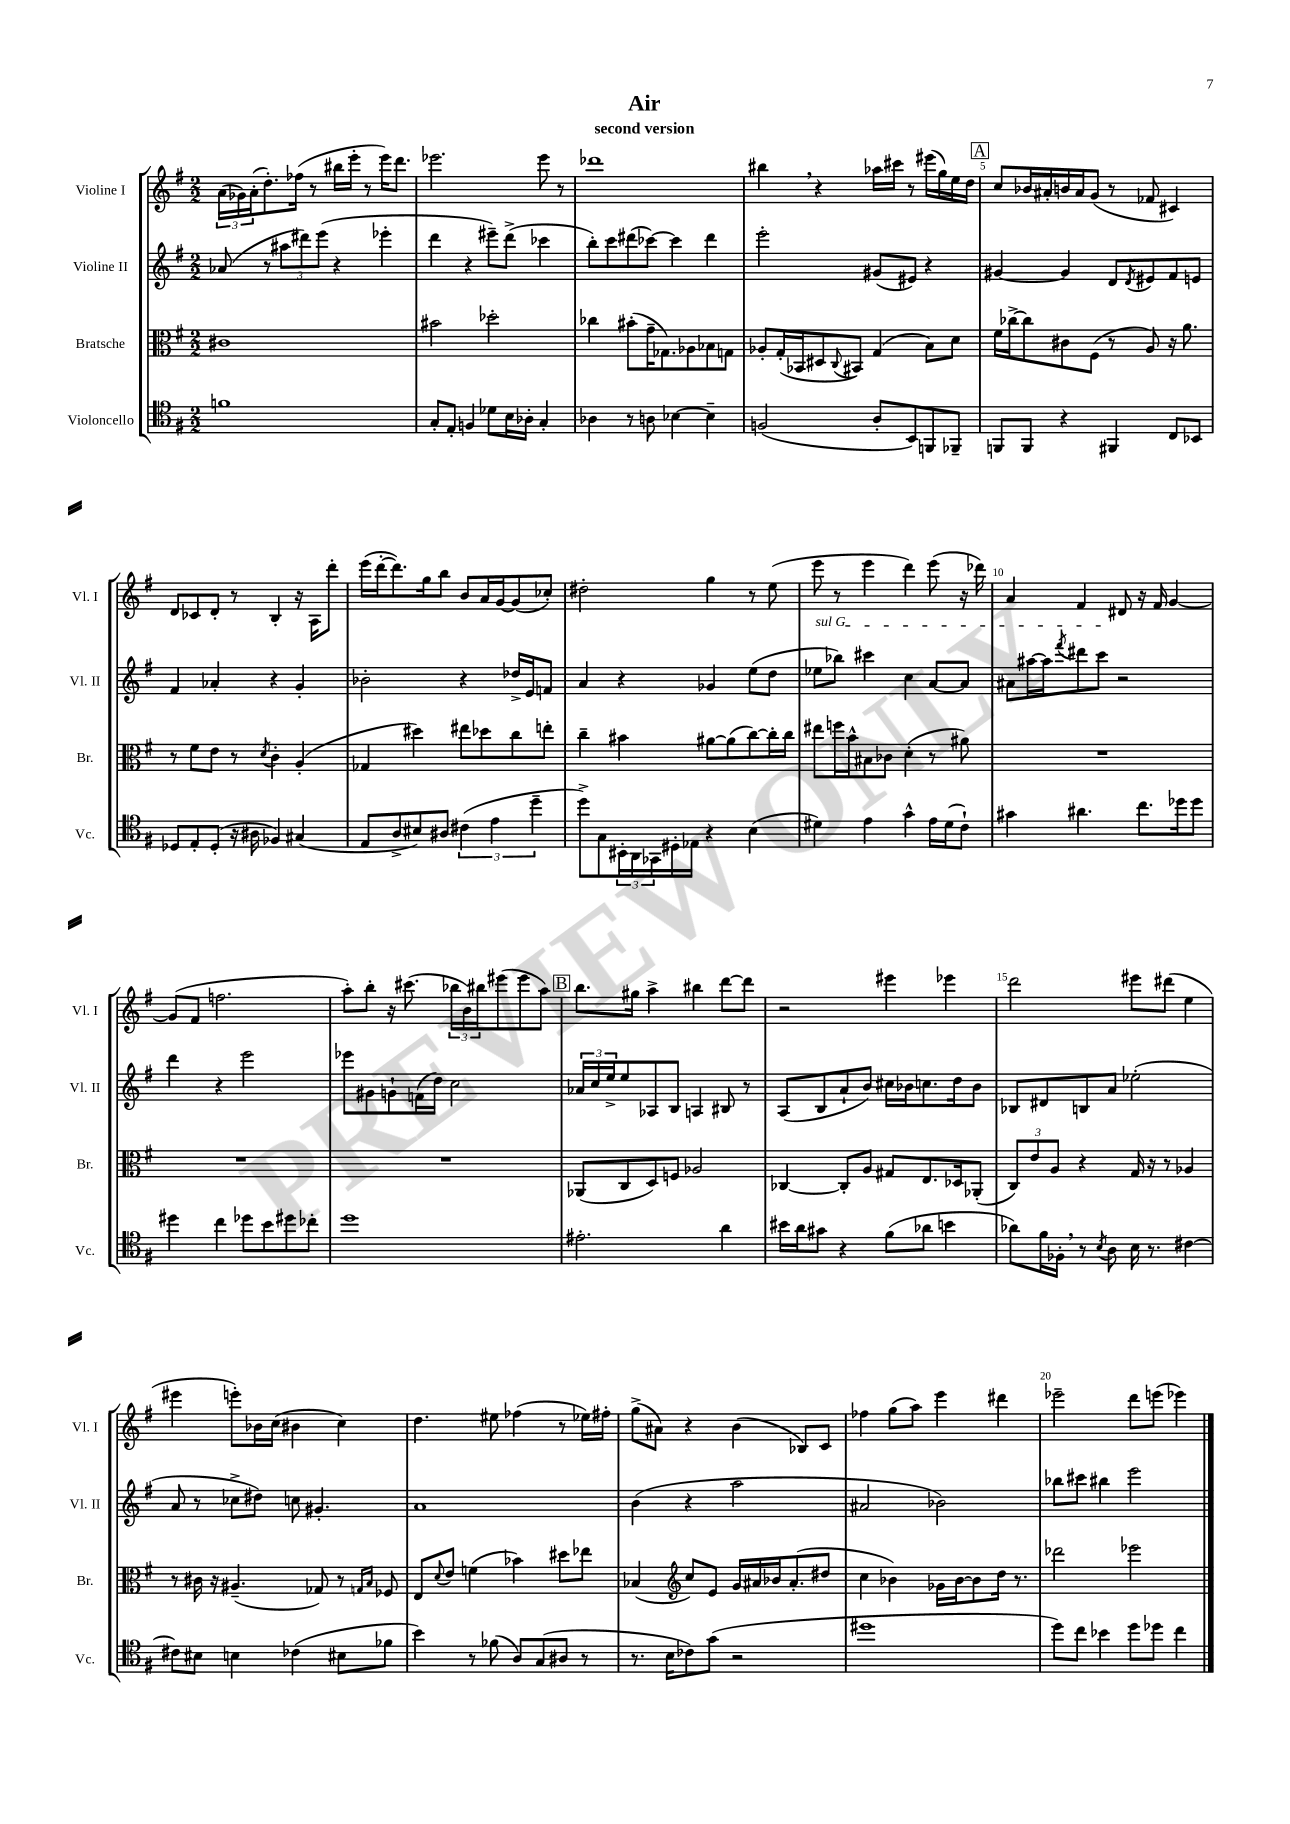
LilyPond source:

\header { title = "Air" subtitle = "second version" }
<<
\new StaffGroup <<
\new Staff = "s0" \with { instrumentName = "Violine I" shortInstrumentName = "Vl. I" } {
    \clef treble \key g \major \numericTimeSignature \time 2/2
    \tuplet 3/2 { a'16( ges'16) a'16-.( } d''8.-.) fes''16( r8 bis''16 e'''16-. r8 e'''16) d'''8. |
    ees'''2. ees'''8 r8 |
    des'''1 |
    bis''4 \breathe r4 aes''16 cis'''16 r8 eis'''16( g''16) e''16 d''16 |
    \mark \markup { \box "A" } c''8 bes'16 ais'16-. b'16 ais'16 g'8( r8 fes'8 cis'4) |
    d'8 ces'8 d'8-. r8 b4-. r16 a16 d'''8-. |
    e'''16( d'''16~-. d'''8.) g''16 b''8 b'8 a'16 g'16~ g'8( ces''8-.) |
    dis''2-. g''4 r8 e''8( |
    e'''8 r8 e'''4 d'''4) e'''8( r16 des'''16) |
    a'4 fis'4 dis'8 r16 fis'16 g'4~ |
    g'8( fis'8 f''2. |
    a''8-.) b''8-. r16 cis'''8.( \tuplet 3/2 { bes''16 b'16) bis''16 } eis'''8( eis'''8 a''8) |
    \mark \markup { \box "B" } b''8. gis''16 a''4-> bis''4 d'''8~ d'''8 |
    r2 eis'''4 ees'''4 |
    d'''2 eis'''8 dis'''8( e''4 |
    eis'''4 e'''8-.) bes'16 c''16( bis'4 c''4) |
    d''4. eis''8 fes''4( r8 ees''16) fis''16-. |
    g''8->( ais'8) r4 b'4( bes8) c'8 |
    fes''4 g''8( a''8) e'''4 dis'''4 |
    ees'''2-- d'''8 e'''8( ees'''4) \bar "|." |
}
\new Staff = "s1" \with { instrumentName = "Violine II" shortInstrumentName = "Vl. II" } {
    \clef treble \key g \major \numericTimeSignature \time 2/2
    aes'8( r8 \tuplet 3/2 { ais''8 dis'''8) e'''8( } r4 ees'''4-. |
    d'''4 r4 eis'''8--) d'''8->( ces'''4 |
    b''8-.) c'''8 dis'''8( ces'''8~) ces'''4 dis'''4 |
    e'''2-. gis'8( eis'8) r4 |
    \mark \markup { \box "A" } gis'4~ gis'4 d'8 \acciaccatura { d'8 } eis'8 fis'8 e'8 |
    fis'4 aes'4-. r4 g'4-. |
    bes'2-. r4 des''16-> e'16 f'8 |
    a'4 r4 ges'4 e''8( d''8 |
    \once \override TextSpanner.bound-details.left.text = \markup { \italic "sul G" } ees''8\startTextSpan bes''8) cis'''4 c''4 a'8~ a'8 |
    ais'8 ais''16~ ais''16 \acciaccatura { fis'''8 } dis'''8 c'''8\stopTextSpan r2 |
    d'''4 r4 e'''2 |
    ees'''8 gis'8 g'8-! f'16( d''16) c''2 |
    \mark \markup { \box "B" } \tuplet 3/2 { aes'16 c''16 e''16-> } e''8 aes8 b8 a4 bis8 r8 |
    a8( b8 a'8-! b'8) cis''16 bes'16 c''8. d''16 bes'8 |
    bes8 dis'8 b8 a'8 ees''2-.( |
    a'8 r8 ces''8-> dis''8) c''8 gis'4.-. |
    a'1 |
    b'4( r4 a''2 |
    ais'2 bes'2) |
    bes''8 cis'''8 bis''4 e'''2 \bar "|." |
}
\new Staff = "s2" \with { instrumentName = "Bratsche" shortInstrumentName = "Br." } {
    \clef alto \key g \major \numericTimeSignature \time 2/2
    cis'1 |
    bis'2 des''2-. |
    ces''4 bis'8-.( g'16-- ges8.) aes8 bes8 g8 |
    aes8-. g16-.( bes,16 dis8 \appoggiatura { c8 } bis,8) g4( b8) d'8 |
    \mark \markup { \box "A" } fis'16 ces''16~-> ces''8 cis'8 fis8( r8 a8) r16 a'8. |
    r8 fis'8 e'8 r8 \acciaccatura { d'8 } c'4-. a4-.( |
    ges4 dis''4) eis''8 des''8 c''8 e''8-. |
    c''4-- bis'4 ais'8~ ais'8( c''8~) c''16-. c''16 |
    eis''8 f''16 b'16-^ bis8 ces'8 d'4-.( r8 ais'8) |
    R1 |
    R1 |
    R1 |
    \mark \markup { \box "B" } aes,8( c8 d8) f8 aes2 |
    ces4~ ces8-. a8 gis8 e8. des16 aes,8-.( |
    \tuplet 3/2 { c8) e'8 a8 } r4 g16 r16 r8 aes4 |
    r8 cis'16 r16 ais4.--( ges8) r8 \grace { g16 b16 } fes8 |
    e8 \appoggiatura { d'8 } e'8 f'4( bes'4) dis''8 ees''8 |
    bes4( \clef treble c''8) e'8 g'16 ais'16 bes'16 ais'8.-.( dis''8 |
    c''4 bes'4) ges'16 bes'16~ bes'8 d''16 r8. |
    des'''2 ees'''2 \bar "|." |
}
\new Staff = "s3" \with { instrumentName = "Violoncello" shortInstrumentName = "Vc." } {
    \clef tenor \key g \major \numericTimeSignature \time 2/2
    f'1 |
    g8-. e8-. f4 des'8 b16 aes16-. g4-. |
    aes4 r8 a8 bes4~ bes4-- |
    f2( a8-. b,8) f,8 fes,8-- |
    \mark \markup { \box "A" } f,8 f,8 r4 fis,4 c8 bes,8 |
    des8 e8-. des8-.( r16 ais16 fes4) gis4( |
    e8 a8-> bis8) ais8 \tuplet 3/2 { cis'4( e'4 d''4-- } |
    d''8->) g8 \tuplet 3/2 { bis,16-. a,16 ges,16 } dis16-. ees16 r4 b4( |
    dis'4) e'4 g'4-^ e'16 dis'16( c'8-!) |
    gis'4 ais'4. c''8. des''16 des''8 |
    dis''4 c''4 des''8 b'8 dis''8 ces''8-. |
    d''1 |
    \mark \markup { \box "B" } eis'2.-. a'4 |
    bis'16 a'16 gis'8 r4 fis'8( aes'8 b'4 |
    aes'8) fis'16 fes16-. \breathe r8 \acciaccatura { b8 } a8 b16 r8. cis'4~ |
    cis'8 bis8 b4 ces'4( bis8 fes'8 |
    b'4) r8 fes'8( a8) g8( ais8 r8 |
    r8. b16 ces'8) g'8( r2 |
    dis''1 |
    d''8) c''8 bes'4 d''8 des''8 c''4 \bar "|." |
}
>>
>>
\layout { \context { \Score \override BarNumber.break-visibility = ##(#f #t #t) barNumberVisibility = #(every-nth-bar-number-visible 5) } }
